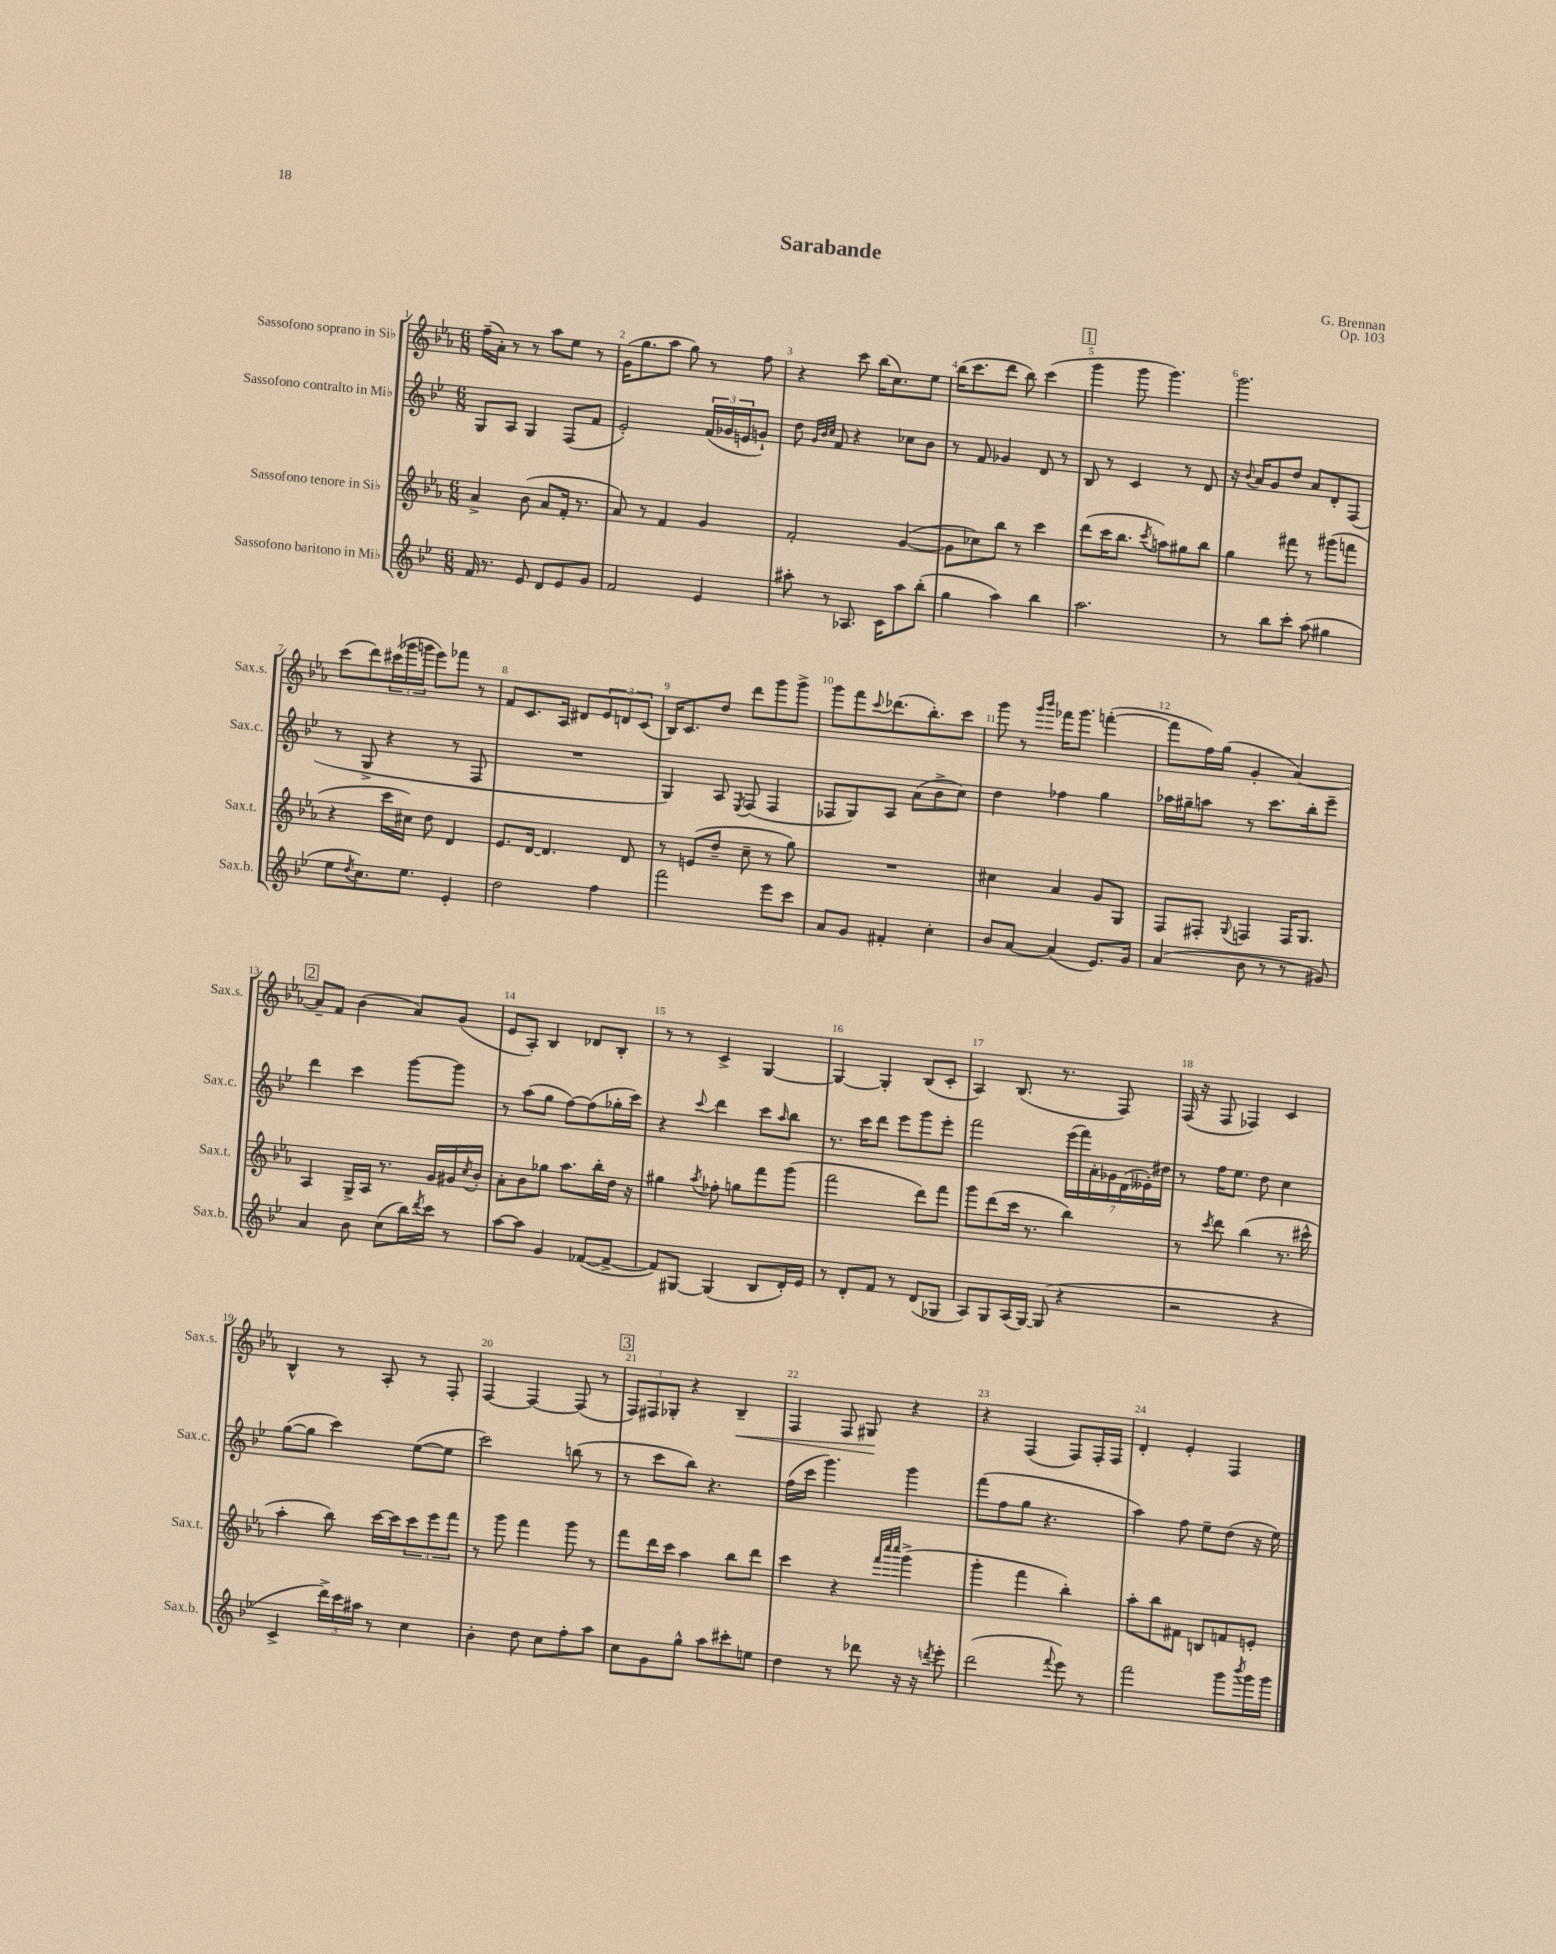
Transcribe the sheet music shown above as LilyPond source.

\header { title = "Sarabande" composer = "G. Brennan" opus = "Op. 103" }
<<
\new StaffGroup <<
\new Staff = "s0" \with { instrumentName = "Sassofono soprano in Sib" shortInstrumentName = "Sax.s." } {
    \clef treble \key ees \major \numericTimeSignature \time 6/8
    f''16--( aes'16-.) r8 r8 aes''8 ees''8 r8 |
    g'16( g''8. aes''8 g''8) r8 f''8 |
    r4 c'''8 bes''16( c''8.) ees''8 |
    bes''16( c'''8. d'''8 bes''8) c'''4( |
    \mark \markup { \box "1" } g'''4 g'''8 g'''4.) |
    g'''2. |
    c'''8( d'''8) \tuplet 3/2 { cis'''16( ges'''16 g'''16 } ees'''8) fes'''8 r8 |
    f'8 c'8. aes16 dis'8 \tuplet 3/2 { ees'8 d'8 c'8( } |
    bes16) c'8. d''8 d'''8 g'''8 g'''8-> |
    g'''8 f'''8 \appoggiatura { c'''8 } des'''8.( bes''8.-.) c'''8 |
    g'''8 r8 \grace { g'''16 bes'''16 } fes'''16 g'''8. f'''4~-.( |
    f'''8 f''16) g''16( g'4-. aes'4~) |
    \mark \markup { \box "2" } aes'8-- f'8 bes'4( aes'8) g'8( |
    ees'8 aes8-.) bes4 des'8 bes8-. |
    r8 r8 c'4-> g4~ |
    g4~ g4-. bes8( c'8-. |
    aes4) bes8.( r8. f8) |
    f16( r16 f8 fes4) c'4 |
    bes4-^ r8 aes8-. r8 f8-. |
    f4~ f4~ f8( r8 |
    \mark \markup { \box "3" } \tuplet 3/2 { f8) fis8 ges8-. } r4 bes4--\< |
    f4 f8 gis8\! r4 |
    r4 f4( f8) f16-. f16 |
    d'4-. ees'4-. f4 \bar "|." |
}
\new Staff = "s1" \with { instrumentName = "Sassofono contralto in Mib" shortInstrumentName = "Sax.c." } {
    \clef treble \key bes \major \numericTimeSignature \time 6/8
    g8 a8 g4 f8( f'8 |
    ees'2-.) \tuplet 3/2 { f'16( ges'16 e'16 } g'8-!) |
    d''8 \grace { g'32 bes'32 c''32 } f'8 r4 ces''8 bes'8 |
    r8 f'8 ges'4 d'8 r8 |
    \mark \markup { \box "1" } bes8 r8 c'4 r8 d'8 |
    r16 \appoggiatura { bes'8 } a'16 g'8 d''8 a'8 d'8-. f8( |
    r8 g8-> r4 r8 f8 |
    R2. |
    g4) a8 \acciaccatura { ees8 } f8( f4 |
    fes8 g8) a8 a'8( bes'8-> c''8) |
    d''4 fes''4 g''4 |
    aes''16 gis''16-- a''8 r8 c'''8. bes''16-. ees'''8-- |
    \mark \markup { \box "2" } d'''4 c'''4 g'''8~ g'''8 |
    r8 a''8( g''8 f''8~) f''8( ges''16-. c'''16) |
    r4 \appoggiatura { c'''8 } d'''4 c'''8 \grace { a''16 } bes''8 |
    r8. c'''16 d'''8 ees'''8 g'''8 ees'''8-. |
    f'''2 \tuplet 7/4 { ees'''16( f'''16) a'16-. ges'16 d'16( eeses'16-.) dis''16 } |
    r8 f''16 ees''8. d''8 c''4 |
    g''8~( g''8 c'''4) ees''8~( ees''8 |
    c'''2) b''8( r8 |
    \mark \markup { \box "3" } r8 c'''8 bes''8) r4. |
    f''16( c'''16 g'''4.) g'''4 |
    f'''8( f''8 g''8 r4. |
    a''4) f''8 ees''8-- d''8( r16 ees''16) \bar "|." |
}
\new Staff = "s2" \with { instrumentName = "Sassofono tenore in Sib" shortInstrumentName = "Sax.t." } {
    \clef treble \key ees \major \numericTimeSignature \time 6/8
    aes'4-> bes'8( aes'8 f'16-. r8. |
    aes'8) r8 f'4 g'4 |
    f'2-. g'4~( |
    g'8 ces''8) bes''8 r8 c'''4 |
    \mark \markup { \box "1" } d'''8( c'''16 bes''8. \acciaccatura { c'''8 } a''8) gis''8 bes''8 |
    g''4 fis'''8 r8 gis'''8( f'''8 |
    r4 c'''16 cis''16) d''8 d'4 |
    ees'8. d'16~ d'4. d'8 |
    r8 e'8( d''8-- c''8-- r8 g''8) |
    R2. |
    cis''4 aes'4 g'8 g8 |
    f8 fis8-. \appoggiatura { g8 } f4 f16 g8. |
    \mark \markup { \box "2" } aes4 g16-> aes16 r8. g'16 gis'16 \acciaccatura { c''8 } bes'16-. |
    aes'8-. bes'8 ges''8 aes''8. bes''16-. d''16 r16 |
    gis''4 \acciaccatura { aes''8 } fes''8-. g''8 f'''8 g'''8( |
    f'''2 d'''8) f'''8 |
    g'''8 d'''8( c'''16 r8. bes''4) |
    r8 \acciaccatura { c'''8 } d'''8 bes''4( r8. cis'''16-^ |
    aes''4-. bes''8) c'''16~ c'''16 \tuplet 3/2 { c'''8 ees'''8 f'''8 } |
    r8 g'''8 f'''4 g'''8 r8 |
    \mark \markup { \box "3" } f'''8 d'''16 c'''16 aes''4 bes''8 d'''8 |
    c'''4 r4 \grace { f'''32 c''''32 c''''32 } g'''4->( |
    g'''4-. f'''4 bes''4-.) |
    aes''8-. bes''8 fis'8 b8 f'8 e'8-. \bar "|." |
}
\new Staff = "s3" \with { instrumentName = "Sassofono baritono in Mib" shortInstrumentName = "Sax.b." } {
    \clef treble \key bes \major \numericTimeSignature \time 6/8
    f'16 r8. ees'8 d'8 ees'8 g'8 |
    f'2 ees'4 |
    ais''8-. r8 aes8. c'16 ais''8 bes''8-.( |
    g''4 a''4) bes''4 |
    \mark \markup { \box "1" } a''2. |
    r8 bes''8 c'''8-. a''8( gis''4 |
    ees''8 \acciaccatura { d''8 } c''8.) ees''8. ees'4-. |
    d''2 f''4 |
    f'''2 ees'''8 c'''8 |
    a'8 g'8 fis'4-. c''4-. |
    bes'8 a'8~ a'4( ees'8.) g'16 |
    a'4( bes'8 r8 r8 gis'8) |
    \mark \markup { \box "2" } a'4 bes'8 c''8( bes''16) \acciaccatura { d'''8 } c'''16 r8 |
    a''8~ a''8 g'4 fes'8~( fes'8~-> |
    fes'8) gis8~ gis4( bes8 d'16-.) ees'16 |
    r8 d'8-. f'8 r8 d'8( ges8 |
    a8) g8 a16( g16~) g8( r4 |
    r2 r4 |
    c'4-> \tuplet 3/2 { d'''16->) c'''16 ais''16 } r8 c''4 |
    bes'4-. d''8 c''8 f''8-. a''8 |
    \mark \markup { \box "3" } c''8 g'8 g''8-^ a''8 cis'''8-. e''8 |
    d''4 r8 des'''8 r16 r16 \acciaccatura { d'''8 } ees'''8-. |
    d'''2( \appoggiatura { f'''8 } ees'''8) r8 |
    f'''2 g'''8 \acciaccatura { bes'''8 } g'''16 g'''16 \bar "|." |
}
>>
>>
\layout { \context { \Score \override BarNumber.break-visibility = ##(#f #t #t) barNumberVisibility = #all-bar-numbers-visible } }
